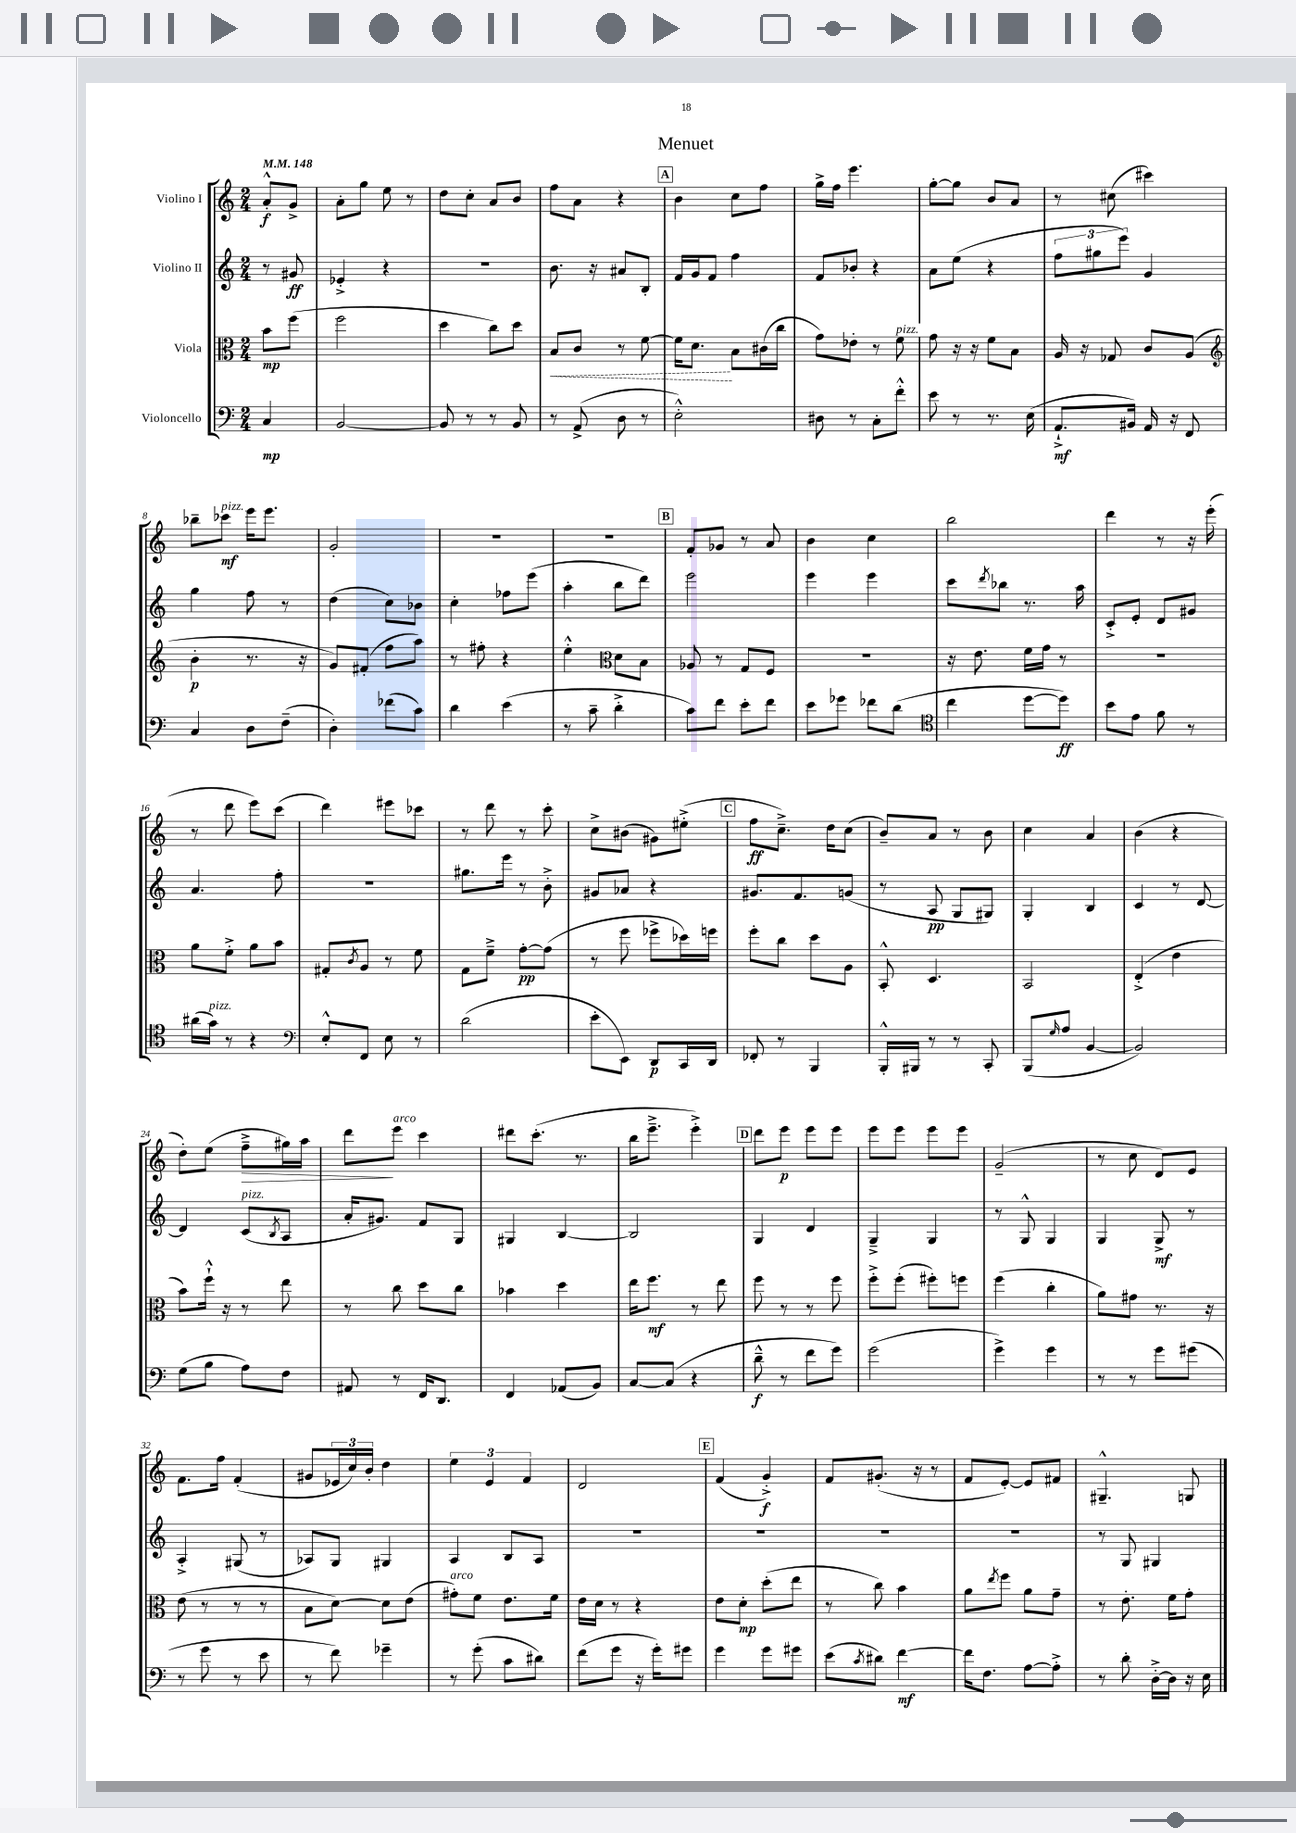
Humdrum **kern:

**kern	**kern	**kern	**kern
*staff4	*staff3	*staff2	*staff1
*clefF4	*clefC3	*clefG2	*clefG2
*k[]	*k[]	*k[]	*k[]
*M2/4	*M2/4	*M2/4	*M2/4
*MM148	*MM148	*MM148	*MM148
4C	8b	8r	8a'^^
.	(8ff	8g#	8g^
=	=	=	=
[2BB	2ff	4e-'^	8a'
.	.	.	8gg
.	.	4r	8ee
.	.	.	8r
=	=	=	=
8BB]	4dd	2r	8dd
8r	.	.	8cc'
8r	8cc)	.	8a
8BB	8dd	.	8b
=	=	=	=
8r	8B	8.b	8ff
(8AA^	8c	.	8a
.	.	16r	.
8D	8r	8a#	4r
8r	[8f	8B'	.
=	=	=	=
2E'^^)	16f]	16f	4b
.	8.d	16g	.
.	.	8f	.
.	8B	4ff	8cc
.	(16c#	.	8ff
.	16cc	.	.
=	=	=	=
8D#	8g)	8f	16gg^
.	.	.	16ff
8r	8e-'	8b-'	4.eee
8C'	8r	4r	.
8f'^^	8f	.	.
=	=	=	=
8e	8g	8a	[8gg'
8r	16r	(8ee	8gg]
.	16r	.	.
8.r	8f	4r	8b
.	8B	.	8a
(16E	.	.	.
=	=	=	=
8.AA`^	16A	12ff	8r
.	16r	.	.
.	.	12gg#	.
.	8G-	.	(8cc#
.	.	12eee)	.
16BB#)	.	.	.
16AA	8c	4g	4ccc#)
16r	.	.	.
8FF	(8A	.	.
=	=	=	=
*	*clefG2	*	*
4C	4b'	4gg	8bb-~
.	.	.	8ccc-
8D	8.r	8ff	16eee
.	.	.	8.eee
(8F~	.	8r	.
.	16r	.	.
=	=	=	=
4D')	8g)	(4dd	2g'
.	(8f#'	.	.
(8f-	8ff	8cc)	.
8c)	8aa)	8b-	.
=	=	=	=
4d	8r	4cc'	2r
.	8ff#'	.	.
(4e	4r	8ff-	.
.	.	(8eee	.
=	=	=	=
8r	4ee'^^	4aa'	2r
8c~	.	.	.
*	*clefC3	*	*
4d'^	8d	8bb	.
.	8B	8ddd)	.
=	=	=	=
8c)	8A-	2eee	8f'
8f	8r	.	8g-
8e'	8G	.	8r
8f	8F	.	8a
=	=	=	=
8e	2r	4eee	4b
8g-	.	.	.
8f-	.	4eee	4cc
(8d	.	.	.
=	=	=	=
*clefC4	*	*	*
4cc	16r	8ccc	2bb
.	8.e	.	.
.	.	8qddd	.
.	.	8bb-	.
[8dd	16f	8.r	.
.	16g	.	.
8dd])	8r	.	.
.	.	16aa	.
=	=	=	=
8b	2r	8c'^	4ddd
8e	.	8e'	.
8f	.	8d	8r
8r	.	8g#	16r
.	.	.	(16eee'
=	=	=	=
(16a#	8a	4.a	8r
16g)	.	.	.
8r	8f'^	.	8ddd
4r	8a	.	8eee)
.	8b	8ff'	(8ccc
=	=	=	=
*clefF4	*	*	*
8E'^^	8G#'	2r	4ddd)
.	8qc	.	.
8FF	8A	.	.
8E	8r	.	8eee#
8r	8f	.	8ccc-
=	=	=	=
(2d	8G	8.gg#	8r
.	8f~^	.	8ddd
.	.	16eee	.
.	[8g'	8r	8r
.	(8g]	8b'^	8ccc'
=	=	=	=
8e'	8r	8g#	8cc^
8EE)	8ff	8a-	(8b#
8DD	8ff-^	4r	8g#)
16CC	16dd-)	.	(8ee#'^
16DD	16ff	.	.
=	=	=	=
8FF-'	8ff'	8.g#	8ff
8r	8cc	.	8.cc~^)
.	.	8.f	.
4BBB	8dd	.	.
.	.	.	16dd
.	8A	(8g	(8cc
=	=	=	=
16BBB'^^	8BB'^^	8r	8b~)
16BBB#	.	.	.
8r	4.D	8A	8a
8r	.	8G	8r
8CC'	.	8G#)	8b
=	=	=	=
(8BBB	2BB	4G'	4cc
16qqG	.	.	.
8A	.	.	.
[4BB	.	4B	4a
=	=	=	=
2BB])	(4E'^	4c	(4b
.	4e	8r	4r
.	.	[8d	.
=	=	=	=
(8G	8b)	4d]	8dd')
8B	16ff`^^	.	(8ee
.	16r	.	.
8A)	8r	(8c	8ff~^
.	.	8qB	.
8F	8ee	8A	16gg#)
.	.	.	16aa
=	=	=	=
8AA#	8r	16a'	8ddd
.	.	8.g#)	.
8r	8cc	.	8eee
16FF	8dd	8f	4ccc
8.DD	.	.	.
.	8cc	8G	.
=	=	=	=
4FF	4b-	4G#	8ddd#
.	.	.	(8.ccc'
(8AA-	4dd	[4B	.
.	.	.	8.r
8BB)	.	.	.
=	=	=	=
[8C	16ee	2B]	16bb
.	8.ff	.	8.eee~^
(8C]	.	.	.
4r	8r	.	4eee'^)
.	8ee	.	.
=	=	=	=
8d~^^	8ff	4G	8ddd
8r	8r	.	8eee
8f	8r	4d	8eee
8g)	8ff	.	8eee
=	=	=	=
(2g	8ff'^	4G~^	8eee
.	(8ff'	.	8eee
.	8ff#')	4G	8eee
.	8ff	.	8eee
=	=	=	=
4g^)	(4ff	8r	(2g~
.	.	8G^^	.
4g	4cc'	4G	.
=	=	=	=
8r	8a)	4G	8r
8r	8g#	.	8cc
8g	8.r	8G^	8d)
(8g#	.	8r	8e
.	16r	.	.
=	=	=	=
8r	(8e	4A'^	8.f
8g	8r	.	.
.	.	.	16ff
8r	8r	(8G#	(4f'
8e	8r	8r	.
=	=	=	=
8r	8B	8A-)	8g#
8f)	[8d)	8G	24e-
.	.	.	24cc)
.	.	.	24b'
4g-~	8d]	4G#	4dd
.	(8e	.	.
=	=	=	=
8r	8g#')	4A	6ee
(8g'	8f	.	.
.	.	.	6e
8c	8.e	8B	.
.	.	.	6f
8d#)	.	8A	.
.	16f	.	.
=	=	=	=
(8f	16e	2r	2d
.	16d	.	.
8g	8r	.	.
16r	4r	.	.
16g')	.	.	.
8g#	.	.	.
=	=	=	=
4g	8e	2r	(4f
.	8d'	.	.
8g	(8dd'	.	4g'^)
8g#	8ee	.	.
=	=	=	=
(8e	8r	2r	8f
8qc	.	.	.
8d#)	8cc)	.	(8.g#'
[4f	4b	.	.
.	.	.	16r
.	.	.	8r
=	=	=	=
16f]	8a	2r	8f
8.F	.	.	.
.	8qee	.	.
.	8ff	.	[8e')
[8A	8a	.	8e]
8A'^]	8g~	.	8f#
=	=	=	=
8r	8r	8r	4.G#~^^
8d'	8.e'	8G	.
[16D'^	.	4G#	.
16D]	16f	.	.
16r	8g'	.	8G
16E	.	.	.
==	==	==	==
*-	*-	*-	*-
